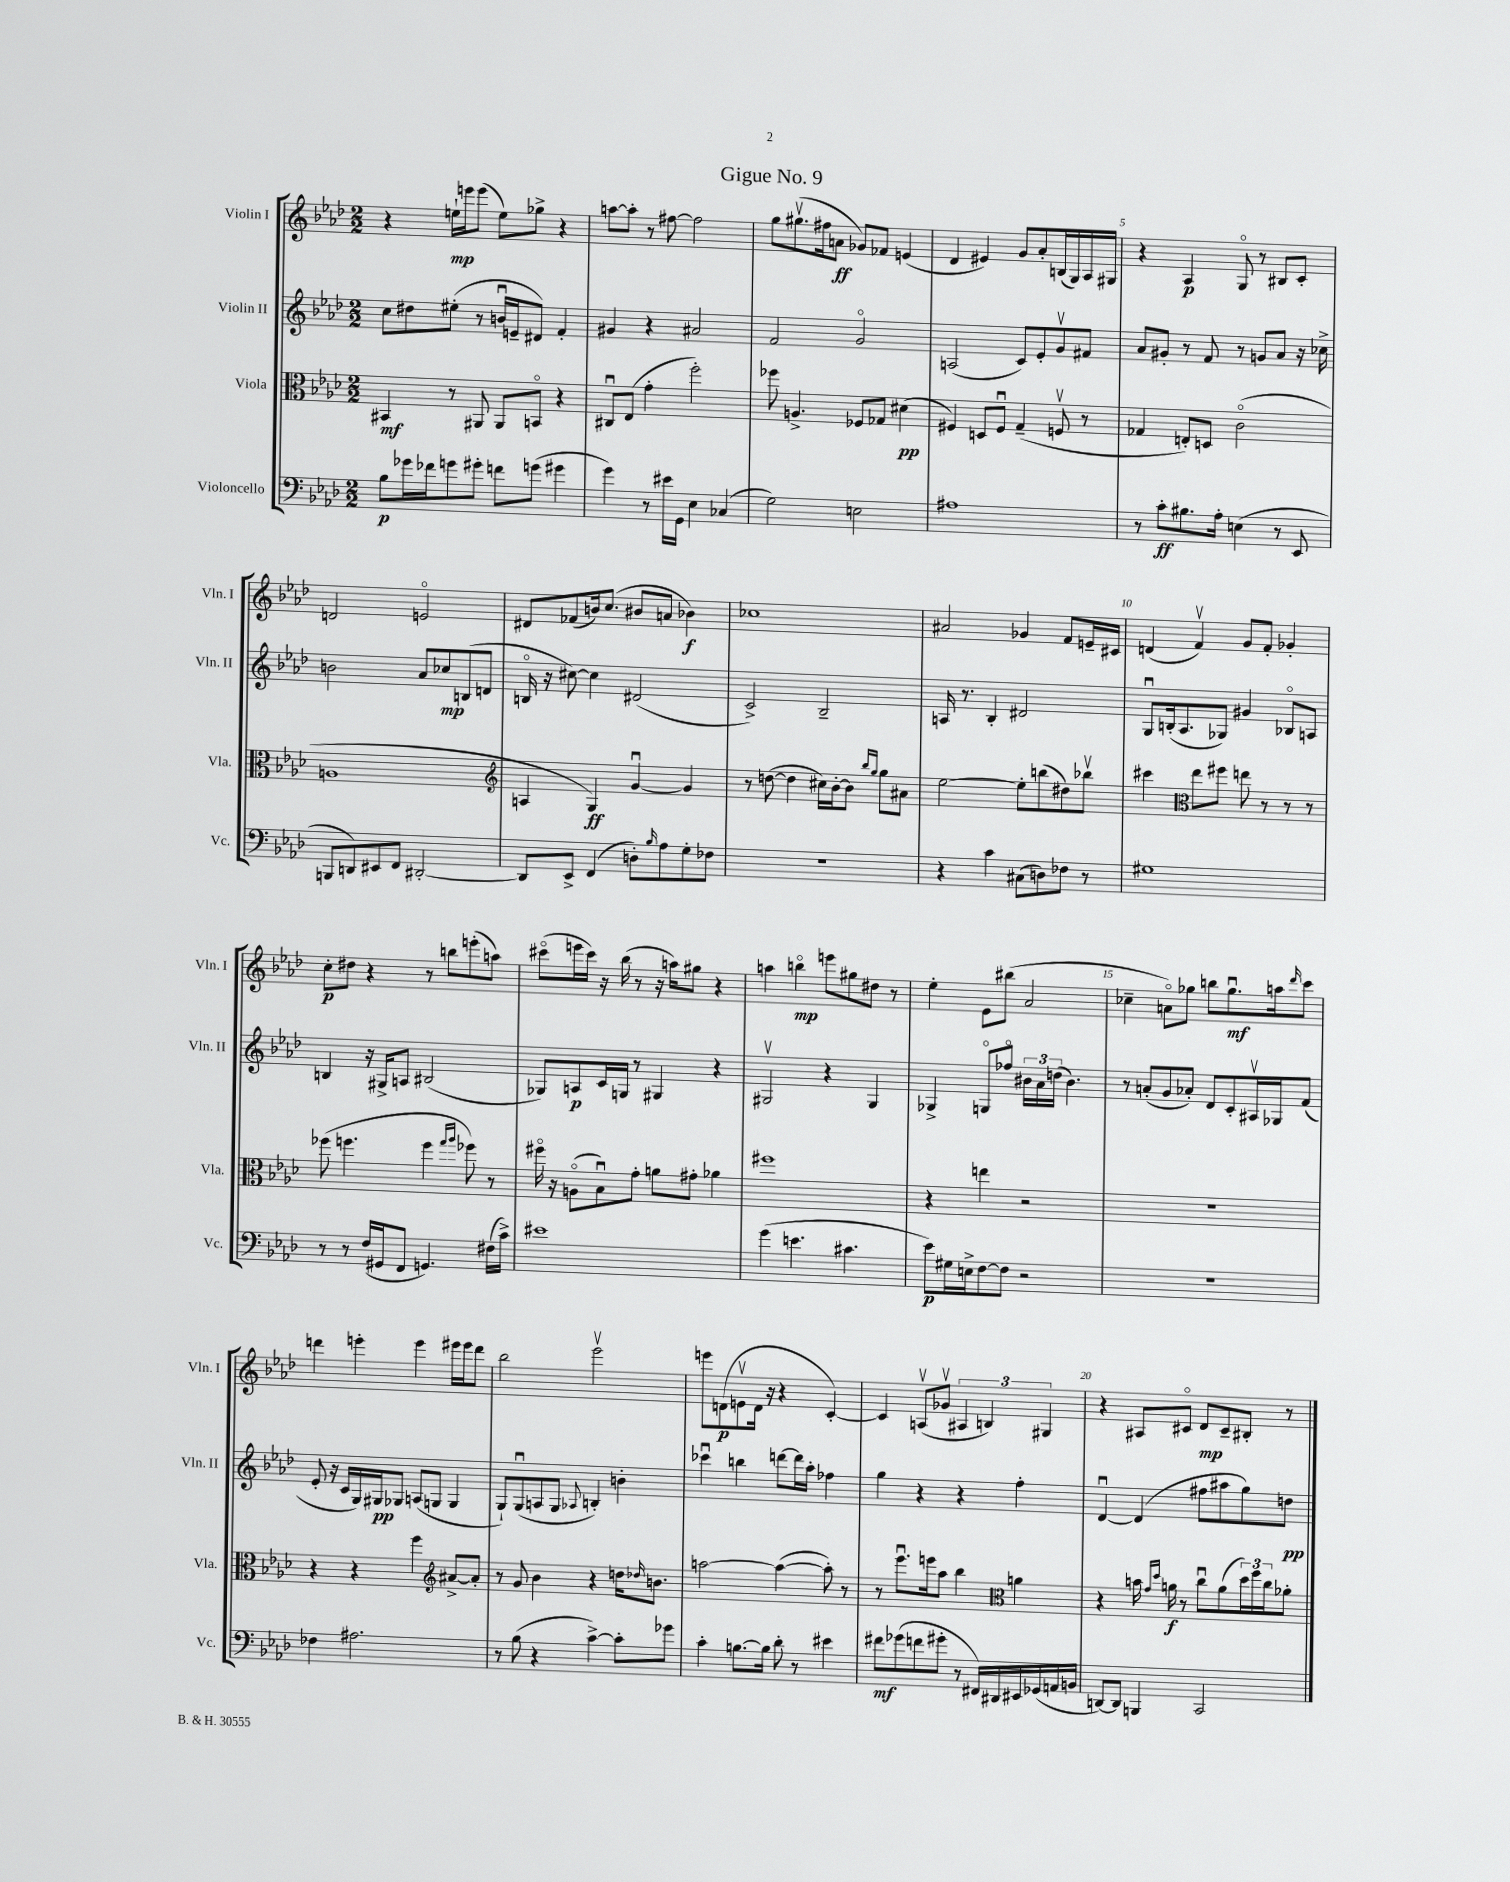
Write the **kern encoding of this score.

**kern	**kern	**kern	**kern
*staff4	*staff3	*staff2	*staff1
*clefF4	*clefC3	*clefG2	*clefG2
*k[b-e-a-d-]	*k[b-e-a-d-]	*k[b-e-a-d-]	*k[b-e-a-d-]
*M2/2	*M2/2	*M2/2	*M2/2
8B-	4BB#	8cc	4r
16g-	.	8dd#	.
16f-	.	.	.
8g	8r	(8ee#'	16ee`
.	.	.	16eee
8g#'	8AA#	8r	(8eee
8f	8AA#	16bu	8ee)
.	.	16e~	.
(8g	8BBo	8d#)	8gg-^
4g#	4r	4f'	4r
=	=	=	=
4g)	8C#u	4g#	[8aa
.	(8E-	.	8aa']
8r	4g'	4r	8r
16e#	.	.	[8ff#
16GG	.	.	.
4E-	2ff')	2a#	2ff#]
(4C-	.	.	.
=	=	=	=
2G)	8ff-	2f	8gg
.	4.A^	.	(8.gg#v
.	.	.	16ff#
.	.	.	8a
2E	8F-	2go	8g-)
.	8G-	.	8f-
.	(4d#	.	(4e
=	=	=	=
1A#	4F#)	(2A	4d-
.	8D	.	4e#)
.	8F#u	.	.
.	(4G~	8c)	8g
.	.	8e-'	8a-'
.	8Fv	8gv	(16B
.	.	.	16G)
.	8r	8f#	16A-
.	.	.	16G#
=	=	=	=
8r	4G-	8a-	4r
8c'	.	8g#'	.
8.B#	8E')	8r	4A-
.	8D	8f	.
16A-'	.	.	.
(4E	(2co	8r	8Go
.	.	8g	8r
8r	.	8a-	8B#
8EE-	.	16r	8c'
.	.	16cc-^	.
=	=	=	=
8BBB	1A	2b	2d
8DD)	.	.	.
8EE#	.	.	.
8FF	.	.	.
[2DD#'	.	8a-	2eo
.	.	8cc-	.
.	.	(8B	.
.	.	8d	.
=	=	=	=
*	*clefG2	*	*
8DD#]	4A	16Bo	8d#
.	.	16r	.
8EE-^	.	[8cc#)	(8f-
(4FF	4G)	4cc#]	16b)
.	.	.	(8.cc
8D')	[4gu	(2d#	8b#
16qqB-	.	.	.
8A-	.	.	8a
8G'	4g]	.	4b-)
8F-	.	.	.
=	=	=	=
1r	8r	2c^)	1cc-
.	([8dd	.	.
.	4dd]	.	.
.	16cc#)	2B-~	.
.	[16b-'	.	.
.	8b-]	.	.
.	16qqbb-	.	.
.	16qqgg	.	.
.	8gg	.	.
.	8a#	.	.
=	=	=	=
4r	[2ee-	16A	2a#
.	.	8.r	.
4c	.	4B-'	.
(8C#	8ee-']	2d#	4g-
8D)	(8bb	.	.
8F-	8dd#)	.	8f
8r	8bb-v	.	16e~
.	.	.	16c#
=	=	=	=
1G#	4ccc#	8Gu	(4d
.	.	(16B'	.
.	.	8.A-	.
*	*clefC3	*	*
.	8ee-	.	4fv)
.	8ff#	8G-)	.
.	8ee	4g#	8g
.	8r	.	8f'
.	8r	8B-o	4g-'
.	8r	8A	.
=	=	=	=
8r	(8ff-	4B	8cc'
8r	4.ff	.	8dd#
(16F	.	16r	4r
16GG#	.	16G#^	.
8FF	.	8A	.
4.GG)	4ff	(2B#	8r
.	.	.	8bb
.	16qqgg	.	.
.	16qqaa-	.	.
.	8ff-)	.	(8eee'
(16F#	8r	.	8aa)
16c^)	.	.	.
=	=	=	=
1e#	16ff#o	8G-)	(8ccc#o
.	16r	.	.
.	(8Ao	8A	16eee
.	.	.	16ccc#)
.	8B-u)	16c	16r
.	.	16G	(16bb-
.	8g'	8r	8r
.	8a	4G#	16r
.	.	.	16aa)
.	8g#'	.	8gg#
.	4a-	4r	4r
=	=	=	=
(4g	1ff#	2G#v	4aa
4.e	.	.	4bbo
.	.	4r	8eee
4.c#	.	.	8gg#
.	.	4G#	8dd#
.	.	.	8r
=	=	=	=
8e-)	4r	4G-^	4ee-'
16G#	.	.	.
16E^	.	.	.
[8F	4ee	8Go	8e-
8F]	.	8ff-o	(8bb#
2r	2r	24b#	2a-
.	.	24a-	.
.	.	(24dd	.
.	.	4.b#)	.
=	=	=	=
1r	1r	8r	4cc-~
.	.	(8a'	.
.	.	8g	8ao)
.	.	8a-')	8gg-
.	.	8d-	8bb
.	.	8c'	8.gg-u
.	.	16A#v	.
.	.	16G-	16aa
.	.	.	16qqddd-
.	.	(8f	8ccc
=	=	=	=
4F-	4r	8e-'	4ddd
.	.	16r	.
.	.	16c	.
2.A#	4r	16G)	4eee'
.	.	16G#	.
.	.	8G-	.
.	4ff	(8A	4eee
.	.	8G	.
*	*clefG2	*	*
.	[8a#^	4G	16eee#
.	.	.	16eee#
.	8a#']	.	8ddd
=	=	=	=
8r	8r	8G`)	2bb-
(8B-	8g	(8Gu	.
4r	4b-	8A	.
.	.	8G	.
.	.	8qqA-	.
[4c^)	4r	4B')	2eee-v
8c']	16dd	4b'	.
.	16qqdd-	.	.
.	8.b	.	.
8g-	.	.	.
=	=	=	=
4c'	[2aa	4ccc-u	8eee
.	.	.	(8d
[8.B	.	4bb	8ev
.	.	.	16d
16B]	.	.	16r
8d-'	(4aa_	[8ddd	4r
8r	.	16ddd]	.
.	.	16aa-'	.
4e#	8aa'])	4ff-	[4c')
.	8r	.	.
=	=	=	=
8f#	8r	4gg	4c]
(8g-	8.eee-u	.	.
8f	.	4r	(8Av
.	16eee	.	.
8g#'	8aa-	.	8g-v
8r	4bb-	4r	6A#
16FF#)	.	.	.
.	.	.	6B)
16DD#	.	.	.
*	*clefC3	*	*
16EE#	4a	4ff'	.
(16GG-	.	.	.
.	.	.	6G#
16AA	.	.	.
16BB	.	.	.
=	=	=	=
[8DD)	4r	[4d-u	4r
8DD]	.	.	.
4BBB	16b	(4d-]	8A#
.	16qqg	.	.
.	16qqdd-	.	.
.	16a	.	.
.	8r	.	8c#o
2CC	8ccu	8ff#	8d-
.	(8a	8aa#	8c#~
.	24dd-)	8gg)	8B#'
.	24ff	.	.
.	24cc	.	.
.	8a-'	8dd	8r
==	==	==	==
*-	*-	*-	*-
